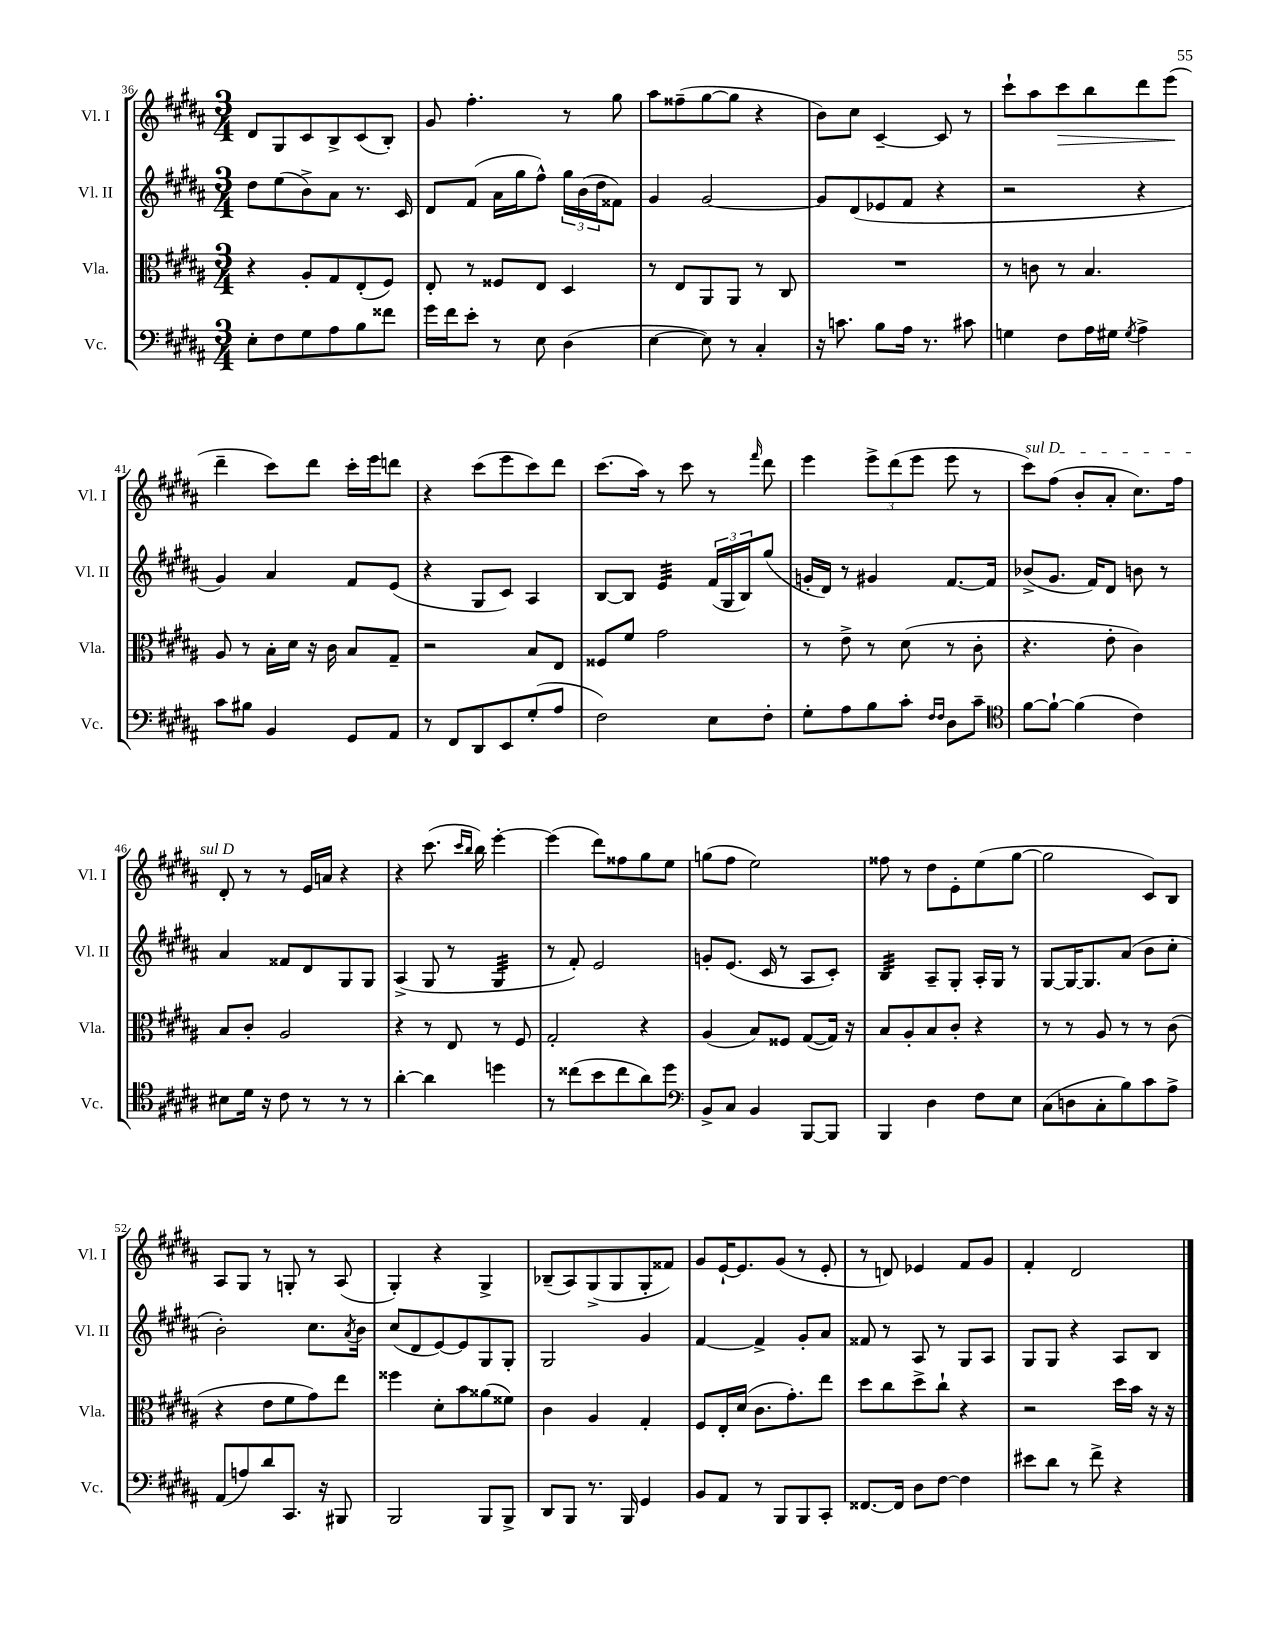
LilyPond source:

<<
\new StaffGroup <<
\new Staff = "s0" \with { instrumentName = "Vl. I" shortInstrumentName = "Vl. I" } {
    \clef treble \key b \major \numericTimeSignature \time 3/4
    dis'8 gis8 cis'8 b8-> cis'8( b8-.) |
    gis'8 fis''4.-. r8 gis''8 |
    ais''8 fisis''8--( gis''8~ gis''8 r4 |
    b'8) cis''8 cis'4~-- cis'8 r8 |
    cis'''8-! ais''8 cis'''8\> b''8 dis'''8 e'''8\!( |
    dis'''4-- cis'''8) dis'''8 cis'''16-. e'''16 d'''8 |
    r4 cis'''8( e'''8 cis'''8) dis'''8 |
    cis'''8.( ais''16) r8 cis'''8 r8 \grace { fis'''16 } dis'''8 |
    e'''4 \tuplet 3/2 { e'''8-> dis'''8( e'''8 } e'''8 r8 |
    \once \override TextSpanner.bound-details.left.text = \markup { \italic "sul D" } cis'''8\startTextSpan) fis''8( b'8-. ais'8-. cis''8.) fis''16 |
    dis'8-.\stopTextSpan r8 r8 e'16 a'16 r4 |
    r4 cis'''8.( \grace { cis'''16 b''16 } b''16) e'''4~-. |
    e'''4( dis'''8) fisis''8 gis''8 e''8 |
    g''8( fis''8 e''2) |
    fisis''8 r8 dis''8 e'8-. e''8( gis''8~ |
    gis''2 cis'8) b8 |
    ais8 gis8 r8 g8-. r8 ais8( |
    gis4-.) r4 gis4-> |
    bes8--( ais8) gis8->( gis8 gis8-. fisis'8) |
    gis'8 e'16~-! e'8. gis'8( r8 e'8-. |
    r8 d'8) ees'4 fis'8 gis'8 |
    fis'4-. dis'2 \bar "|." |
}
\new Staff = "s1" \with { instrumentName = "Vl. II" shortInstrumentName = "Vl. II" } {
    \clef treble \key b \major \numericTimeSignature \time 3/4
    dis''8 e''8( b'8->) ais'8 r8. cis'16 |
    dis'8 fis'8( ais'16 gis''16 fis''8-^) \tuplet 3/2 { gis''16 b'16( dis''16 } fisis'8) |
    gis'4 gis'2~ |
    gis'8 dis'8( ees'8 fis'8 r4 |
    r2 r4 |
    gis'4) ais'4 fis'8 e'8( |
    r4 gis8 cis'8) ais4 |
    b8~ b8 e'4:32 \tuplet 3/2 { fis'16( gis16 b16) } gis''8( |
    g'16-. dis'16) r8 gis'4 fis'8.~ fis'16 |
    bes'8->( gis'8. fis'16) dis'8 b'8 r8 |
    ais'4 fisis'8 dis'8 gis8 gis8 |
    ais4->( gis8 r8 gis4:32 |
    r8 fis'8-.) e'2 |
    g'8-. e'8.( cis'16 r8 ais8 cis'8-.) |
    b4:32 ais8-- gis8-. ais16-. gis16 r8 |
    gis8~ gis16~ gis8. ais'8( b'8 cis''8-. |
    b'2-.) cis''8. \acciaccatura { ais'8 } b'16 |
    cis''8( dis'8 e'8~) e'8 gis8 gis8-. |
    gis2 gis'4 |
    fis'4~ fis'4-> gis'8-. ais'8 |
    fisis'8 r8 ais8 r8 gis8 ais8 |
    gis8 gis8 r4 ais8 b8 \bar "|." |
}
\new Staff = "s2" \with { instrumentName = "Vla." shortInstrumentName = "Vla." } {
    \clef alto \key b \major \numericTimeSignature \time 3/4
    r4 ais8-. gis8 e8-.( fis8) |
    e8-. r8 fisis8 e8 dis4 |
    r8 e8 ais,8 ais,8 r8 cis8 |
    R2. |
    r8 c'8 r8 b4. |
    ais8 r8 b16-. dis'16 r16 cis'16 b8 gis8-- |
    r2 b8 e8 |
    fisis8 fis'8 gis'2 |
    r8 e'8-> r8 dis'8( r8 cis'8-. |
    r4. e'8-. cis'4) |
    b8 cis'8-. ais2 |
    r4 r8 e8 r8 fis8 |
    gis2-. r4 |
    ais4( b8) fisis8 gis8~( gis16) r16 |
    b8 ais8-. b8 cis'8-. r4 |
    r8 r8 ais8 r8 r8 cis'8( |
    r4 e'8 fis'8 gis'8) e''8 |
    fisis''4 dis'8-. b'8 aisis'8( fisis'8) |
    cis'4 ais4 gis4-. |
    fis8 e16-. dis'16( cis'8. gis'8.-.) e''8 |
    dis''8 cis''8 dis''8-> cis''8-! r4 |
    r2 dis''16 b'16 r16 r16 \bar "|." |
}
\new Staff = "s3" \with { instrumentName = "Vc." shortInstrumentName = "Vc." } {
    \clef bass \key b \major \numericTimeSignature \time 3/4
    e8-. fis8 gis8 ais8 b8 fisis'8 |
    gis'16 fis'16 e'8-. r8 e8 dis4( |
    e4~ e8) r8 cis4-. |
    r16 c'8. b8 ais16 r8. cis'8 |
    g4 fis8 ais16 gis16 \acciaccatura { gis8 } ais4-> |
    cis'8 bis8 b,4 gis,8 ais,8 |
    r8 fis,8 dis,8 e,8 gis8-.( ais8 |
    fis2) e8 fis8-. |
    gis8-. ais8 b8 cis'8-. \grace { fis16 fis16 } dis8 cis'8-- |
    \clef tenor fis'8~ fis'8~-! fis'4( cis'4) |
    bis8 dis'16 r16 cis'8 r8 r8 r8 |
    ais'4~-. ais'4 d''4 |
    r8 cisis''8( b'8 cisis''8 ais'8) dis''8 |
    \clef bass b,8-> cis8 b,4 b,,8~ b,,8 |
    b,,4 dis4 fis8 e8 |
    cis8( d8 cis8-. b8) cis'8 ais8-> |
    ais,8( a8) dis'8 cis,8. r16 bis,,8 |
    b,,2 b,,8 b,,8-> |
    dis,8 b,,8 r8. b,,16 gis,4 |
    b,8 ais,8 r8 b,,8 b,,8 cis,8-. |
    fisis,8.~ fisis,16 dis8 fis8~ fis4 |
    eis'8 dis'8 r8 fis'8-> r4 \bar "|." |
}
>>
>>
\layout { \context { \Score currentBarNumber = #36 } }
